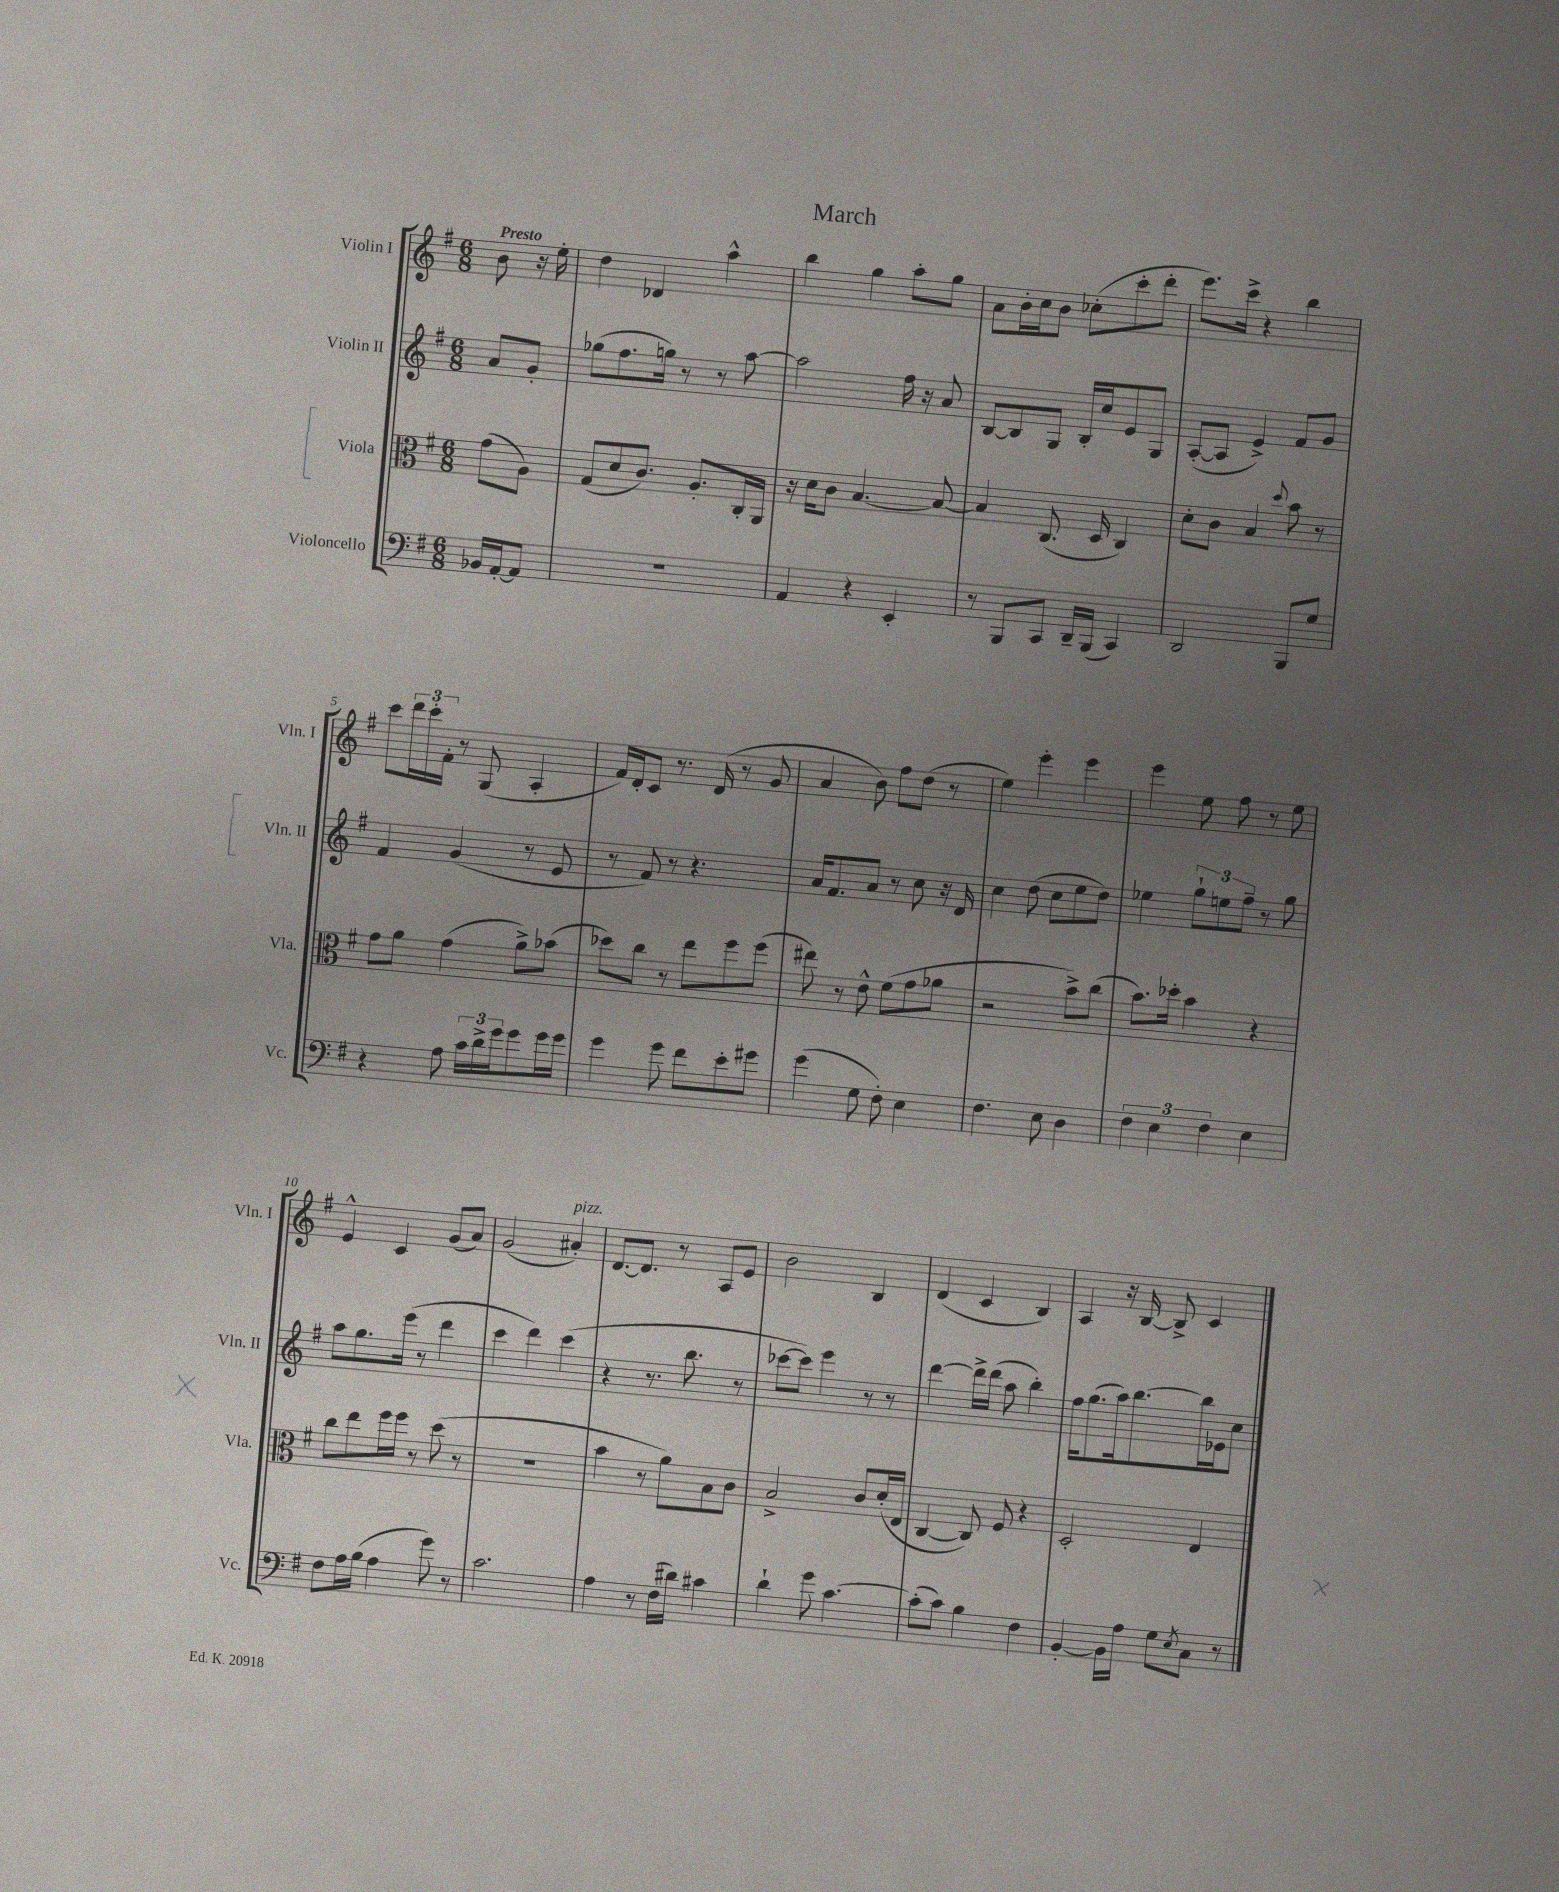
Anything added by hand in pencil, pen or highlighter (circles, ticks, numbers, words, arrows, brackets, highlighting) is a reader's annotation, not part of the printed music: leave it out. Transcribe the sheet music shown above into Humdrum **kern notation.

**kern	**kern	**kern	**kern
*staff4	*staff3	*staff2	*staff1
*clefF4	*clefC3	*clefG2	*clefG2
*k[f#]	*k[f#]	*k[f#]	*k[f#]
*M6/8	*M6/8	*M6/8	*M6/8
16BB-/LL	(8g\L	8a/L	8b\
[16AA'/J	.	.	.
8AA/]J	8A\J)	8g'/J	16r
.	.	.	16ee'\
=	=	=	=
2.r	(8G/L	(8gg-\L	4dd\
.	8d/	8.ff#\	.
.	8.c/J)	.	4d-/
.	.	16gg\Jk)	.
.	.	8r	.
.	8.A'/L	.	.
.	.	8r	4aa^^\
.	16C'/L	[8aa\	.
.	16AA/JJ	.	.
=	=	=	=
4AA/	16r	2aa\]	4bb\
.	16d\LK	.	.
.	8c\J	.	.
4r	[4.B/	.	4gg\
4EE'/	.	16ff#\	8aa'\L
.	.	16r	.
.	8B/_	8a/	8gg\J
=	=	=	=
8r	4B/]	[8B/L	8a\L
8BBB/L	.	8B/]	16b'\L
.	.	.	16cc\J
8CC/J	(8.C/	8G/J	8b\J
16DD~/LL	.	16B'/LL	(8cc-'\L
(16BBB/JJ	16D/	16cc/J	.
4CC/)	4C/)	8e/	8ccc'\
.	.	8G/J	8ddd'\J
=	=	=	=
2DD/	8d'\L	([8A'/L	8.eee\L)
.	8c\J	8A/]J	.
.	.	.	16ccc^\Jk
.	4B/	4e^/)	4r
.	8qqdd/	.	.
8BBB/L	8b\	8f#/L	4bb\
8G/J	8r	8g/J	.
=	=	=	=
4r	8g\L	4f#/	8ccc\L
.	8a\J	.	24ddd\L
.	.	.	24ccc'\
.	.	.	24f#'\JJ
8A\	(4g\	(4g/	8r
24c\LL	.	.	(8G/
24d^\	.	.	.
24g\J	.	.	.
8g\	8a^\L)	8r	4A'/
16g\L	(8b-\J	8e/	.
16g\JJ	.	.	.
=	=	=	=
4g\	8dd-\L)	8r	16f#/LL)
.	.	.	16d'/J
.	8cc\J	8f#/)	8c/J
8g\	8r	8r	8.r
8f#\L	8ee\L	4.r	.
.	.	.	(16d/
8e'\	8ff#\	.	8r
8g#\J	(8ff#\J	.	8g/
=	=	=	=
(4g\	8ee#\)	16a/LK	4a/
.	.	8.f#/	.
.	8r	.	.
8G\	8e^^\	8a/J	8b\)
8F#'\)	(8f#\L	8r	8ff#\L
4E\	8g\	8cc\	(8dd\J
.	8a-\J	16r	8r
.	.	16d/	.
=	=	=	=
4.F#\	2r	4cc\	4ee\)
.	.	(8dd\	4eee'\
8E\	.	8cc\L	.
4D\	8b^\L)	8ee\	4eee\
.	(8cc\J	8dd\J)	.
=	=	=	=
6F#\	8.b\L)	4ee-\	4eee\
6E\	.	.	.
.	16dd-'\Jk	.	.
.	4b\	12gg`\L	8ee\
6F#\	.	12ee\	.
.	.	.	8ff#\
.	.	12ff#~\J	.
4E\	4r	8r	8r
.	.	8gg\	8ee\
=	=	=	=
8F#\L	8cc\L	8aa\L	4e^^/
16A\L	8ee\	8.gg\	.
(16B\JJ	.	.	.
4A\	16ff#\L	.	4c/
.	16ff#\JJ	(16eee\Jk	.
.	8r	8r	.
8g\)	(8dd\	4ddd\	(8g/L
8r	8r	.	8a/J)
=	=	=	=
2.c\	2.r	4ccc\	(2g/
.	.	4ddd\)	.
.	.	(4ccc\	4a#'/)
=	=	=	=
4A\	4b\	4r	[8.d/L
.	.	.	8.d/]J
8r	8r	8.r	.
(16F#\LL	8a\L)	.	8r
16d#\JJ)	.	8.bb\	.
4c#\	8B\	.	8A/L
.	8c\J	8r	8e/J
=	=	=	=
4d`\	2B^/	[8ccc-\L	2b\
.	.	8ccc-\]J)	.
8g\	.	4eee\	.
[4.c\	.	.	.
.	8c/L	8r	4B/
.	(16d'/L	8r	.
.	16E/JJ	.	.
=	=	=	=
(8c'\]L	[4C/	[4ddd\	(4d/
8c\J)	.	.	.
4B\	8C/])	16ddd^\]LL	4c/
.	.	(16ddd\JJ	.
.	8F#/	8aa\	.
4F#\	4r	4bb'\)	4B/)
=	=	=	=
[4BB'/	2D'/	16ff#\LK	4A/
.	.	(8.gg\	.
16BB\]LL	.	16aa\k)	16r
16A\JJ	.	[8.bb\	[16B/
8G\L	.	.	8B^/]
8qE/	.	.	.
8C\J	4E/	16bb\]L	4c/
.	.	16e-\J	.
8r	.	8cc\J	.
==	==	==	==
*-	*-	*-	*-
